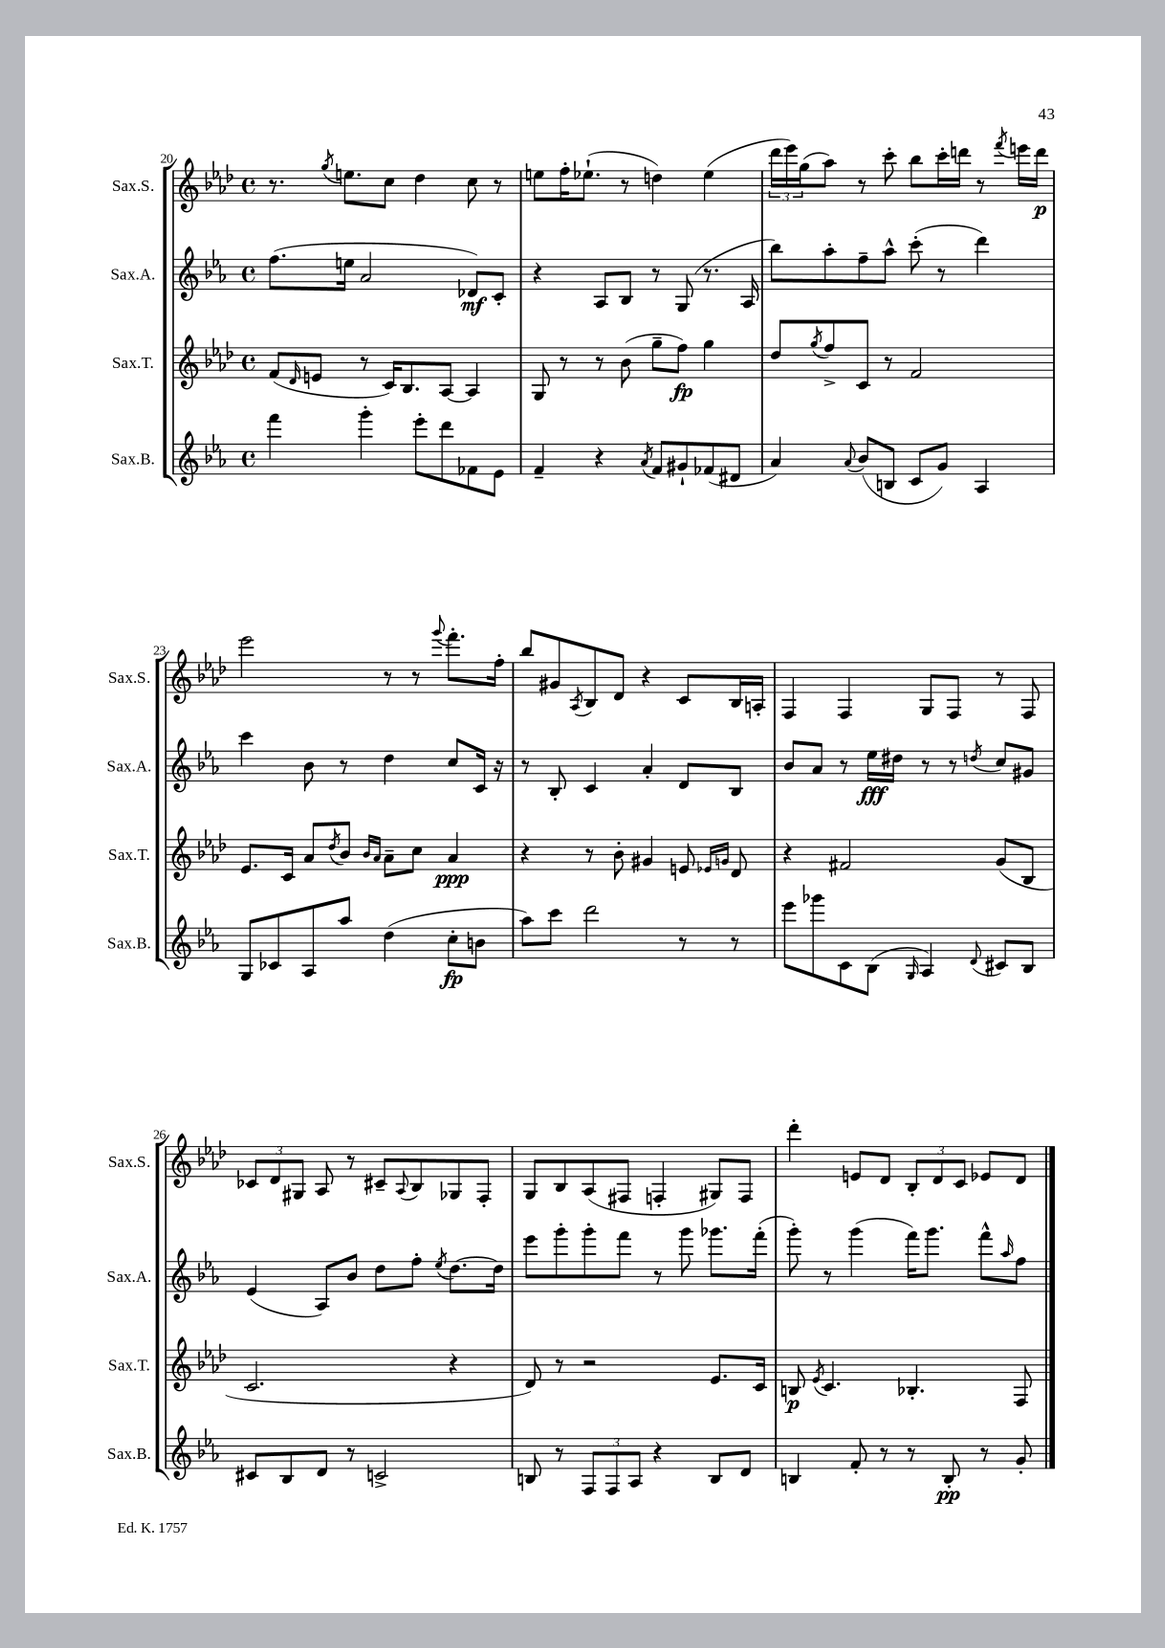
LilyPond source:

<<
\new StaffGroup <<
\new Staff = "s0" \with { instrumentName = "Sax.S." shortInstrumentName = "Sax.S." } {
    \clef treble \key aes \major \defaultTimeSignature \time 4/4
    r8. \acciaccatura { g''8 } e''8. c''8 des''4 c''8 r8 |
    e''8 f''16-. ees''8.-!( r8 d''4) ees''4( |
    \tuplet 3/2 { des'''16 ees'''16) g''16( } aes''8) r8 c'''8-. bes''8 c'''16-. d'''16 r8 \acciaccatura { f'''8 } e'''16 d'''16\p |
    ees'''2 r8 r8 \appoggiatura { g'''8 } f'''8.-. f''16-. |
    bes''8 gis'8 \acciaccatura { aes8 } bes8 des'8 r4 c'8 bes16 a16-. |
    f4 f4 g8 f8 r8 f8 |
    \tuplet 3/2 { ces'8 des'8 gis8 } aes8 r8 cis'8-- \appoggiatura { aes8 } bes8 ges8 f8-. |
    g8 bes8 aes8( fis8 f4-. gis8) f8 |
    des'''4-. e'8 des'8 \tuplet 3/2 { bes8-. des'8 c'8 } ees'8 des'8 \bar "|." |
}
\new Staff = "s1" \with { instrumentName = "Sax.A." shortInstrumentName = "Sax.A." } {
    \clef treble \key ees \major \defaultTimeSignature \time 4/4
    f''8.( e''16 aes'2 des'8\mf) c'8-. |
    r4 aes8 bes8 r8 g8( r8. aes16 |
    bes''8) aes''8-. f''8-- aes''8-^ c'''8-.( r8 d'''4) |
    c'''4 bes'8 r8 d''4 c''8 c'16 r16 |
    r8 bes8-. c'4 aes'4-. d'8 bes8 |
    bes'8 aes'8 r8 ees''16\fff dis''16 r8 r8 \acciaccatura { d''8 } c''8 gis'8 |
    ees'4( aes8) bes'8 d''8 f''8-. \acciaccatura { ees''8 } d''8.~ d''16 |
    ees'''8 g'''8-. g'''8-. f'''8 r8 g'''8 ges'''8. f'''16-.( |
    g'''8-.) r8 g'''4( f'''16) g'''8. f'''8-^ \grace { aes''16 } f''8 \bar "|." |
}
\new Staff = "s2" \with { instrumentName = "Sax.T." shortInstrumentName = "Sax.T." } {
    \clef treble \key aes \major \defaultTimeSignature \time 4/4
    f'8( \grace { des'16 } e'8 r8 c'16) bes8. aes8~ aes4 |
    g8 r8 r8 bes'8( g''8-- f''8\fp) g''4 |
    des''8 \acciaccatura { g''8 } f''8-> c'8 r8 f'2 |
    ees'8. c'16 aes'8 \acciaccatura { des''8 } bes'8 \grace { bes'16 aes'16 } aes'8-- c''8 aes'4\ppp |
    r4 r8 bes'8-. gis'4 e'8 \grace { ees'16 g'16 } des'8 |
    r4 fis'2 g'8( bes8 |
    c'2. r4 |
    des'8) r8 r2 ees'8. c'16 |
    b8\p \acciaccatura { ees'8 } c'4. bes4.-. f8 \bar "|." |
}
\new Staff = "s3" \with { instrumentName = "Sax.B." shortInstrumentName = "Sax.B." } {
    \clef treble \key ees \major \defaultTimeSignature \time 4/4
    f'''4 g'''4-. ees'''8-. d'''8 fes'8 ees'8 |
    f'4-- r4 \acciaccatura { aes'8 } f'8 gis'8-! fes'8( dis'8 |
    aes'4) \appoggiatura { aes'8 } bes'8( b8 c'8 g'8) aes4 |
    g8 ces'8 aes8 aes''8 d''4( c''8-.\fp b'8 |
    aes''8) c'''8 d'''2 r8 r8 |
    ees'''8 ges'''8 c'8 bes8( \grace { g16 } aes4) \appoggiatura { d'8 } cis'8 bes8 |
    cis'8 bes8 d'8 r8 c'2-> |
    b8 r8 \tuplet 3/2 { f8 f8 aes8 } r4 b8 d'8 |
    b4 f'8-. r8 r8 b8-.\pp r8 g'8-. \bar "|." |
}
>>
>>
\layout { \context { \Score currentBarNumber = #20 } }
